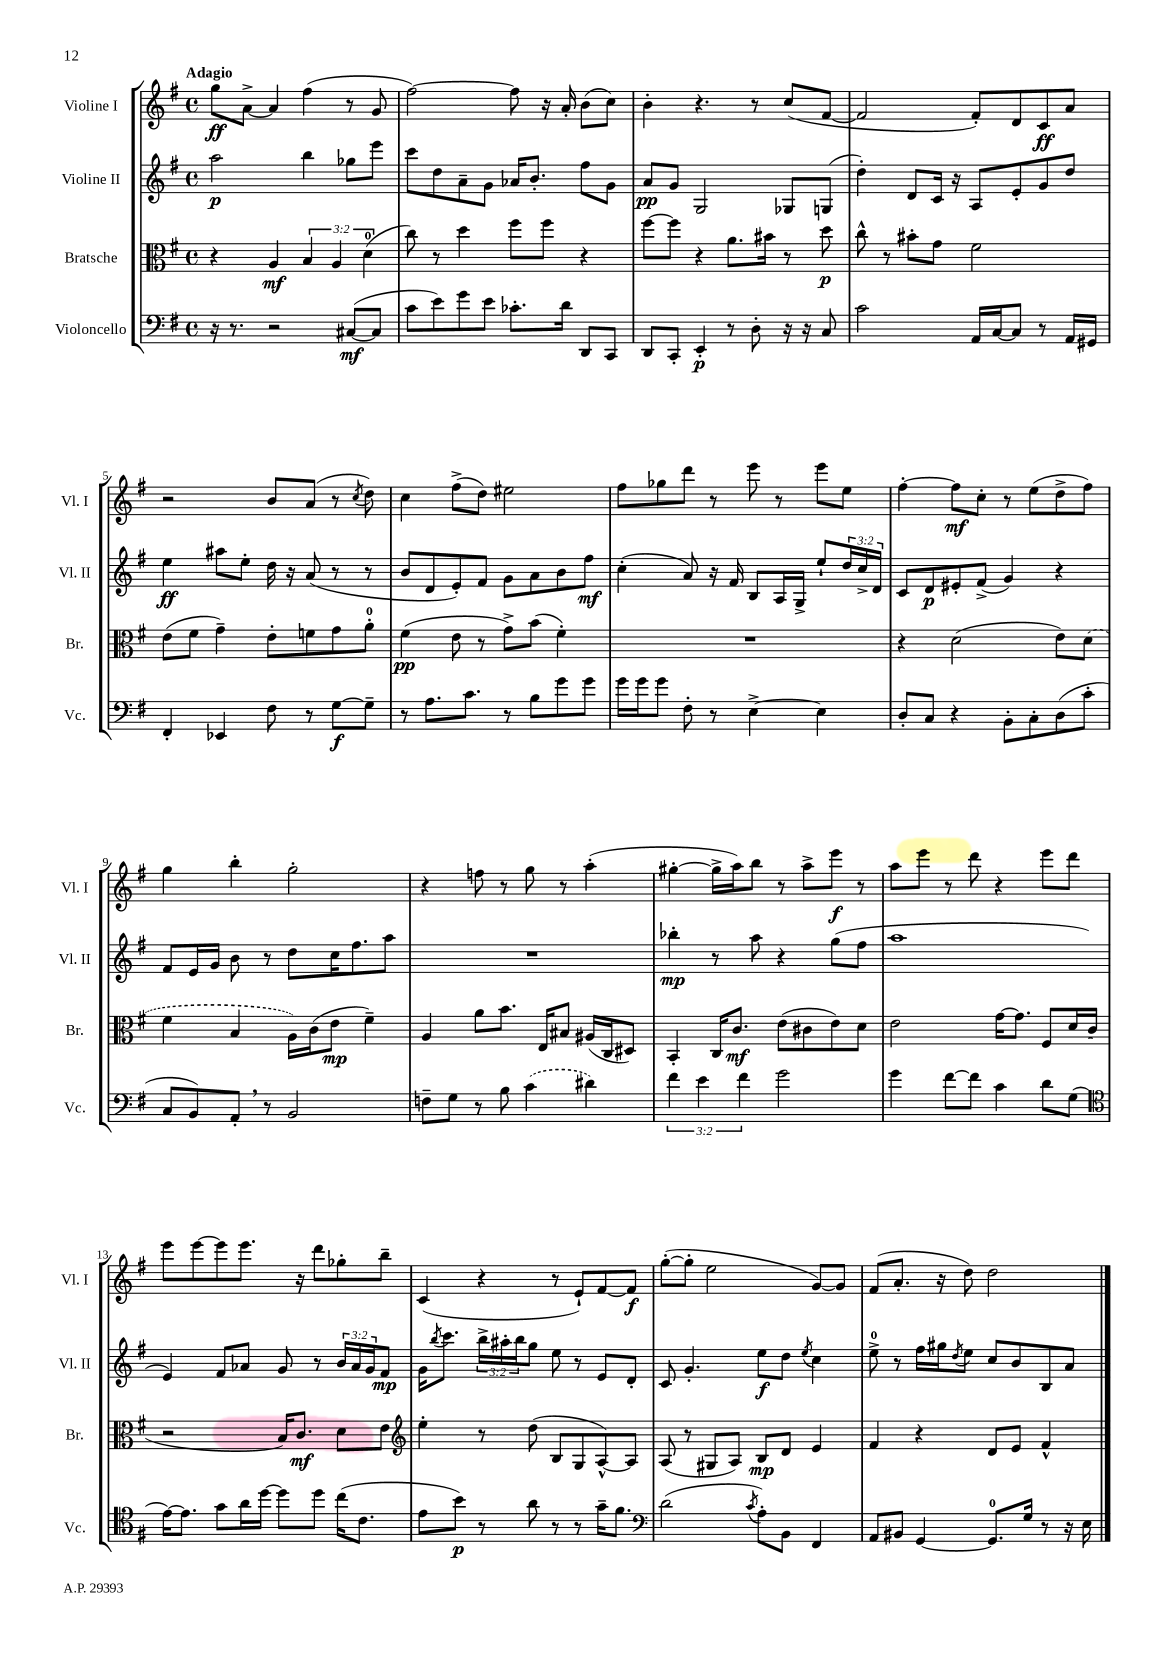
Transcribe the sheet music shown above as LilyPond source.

<<
\new StaffGroup <<
\new Staff = "s0" \with { instrumentName = "Violine I" shortInstrumentName = "Vl. I" } {
    \clef treble \key g \major \defaultTimeSignature \time 4/4 \tempo "Adagio"
    g''8\ff a'8~-> a'4 fis''4( r8 g'8 |
    fis''2~) fis''8 r16 a'16-. b'8( c''8) |
    b'4-. r4. r8 c''8( fis'8~ |
    fis'2 fis'8-.) d'8 c'8\ff a'8 |
    r2 b'8 a'8( r8 \acciaccatura { c''8 } d''8) |
    c''4 fis''8->( d''8) eis''2 |
    fis''8 ges''8 d'''8 r8 e'''8 r8 e'''8 e''8 |
    fis''4~-. fis''8\mf c''8-. r8 e''8( d''8-> fis''8) |
    g''4 b''4-. g''2-. |
    r4 f''8 r8 g''8 r8 a''4-.( |
    gis''4~-. gis''16-> a''16) b''8 r8 a''8-> e'''8\f r8 |
    a''8 e'''8 r8 d'''8 r4 e'''8 d'''8 |
    e'''8 e'''8~ e'''8 e'''8. r16 d'''8 ges''8-. b''8-- |
    c'4( r4 r8 e'8-!) fis'8~ fis'8\f |
    g''8~-.( g''8-. e''2 g'8~) g'8 |
    fis'8( a'8.-. r16 d''8) d''2 \bar "|." |
}
\new Staff = "s1" \with { instrumentName = "Violine II" shortInstrumentName = "Vl. II" } {
    \clef treble \key g \major \defaultTimeSignature \time 4/4 \override Staff.TupletNumber.text = #tuplet-number::calc-fraction-text
    a''2\p b''4 ges''8 e'''8 |
    c'''8 d''8 a'8-- g'8 aes'16 b'8.-. fis''8 g'8 |
    a'8\pp g'8 g2 ges8 g8( |
    d''4-.) d'8 c'16 r16 a8 e'8-. g'8 d''8 |
    e''4\ff ais''8 e''8-. d''16 r16 a'8( r8 r8 |
    b'8 d'8 e'8-.) fis'8 g'8 a'8 b'8 fis''8\mf |
    c''4-.( a'8) r16 fis'16 b8 a16 g16-> e''8-! \tuplet 3/2 { d''16 c''16-> d'16 } |
    c'8 d'8\p eis'8-. fis'8->( g'4) r4 |
    fis'8 e'16 g'16 b'8 r8 d''8 c''16 fis''8. a''8 |
    R1 |
    bes''4-.\mp r8 a''8 r4 g''8( fis''8 |
    a''1 |
    e'4) fis'8 aes'8 g'8 r8 \tuplet 3/2 { b'16 aes'16 g'16 } fis'8\mp |
    g'16 \acciaccatura { b''8 } c'''8. \tuplet 3/2 { b''16-> ais''16-. b''16 } g''8 e''8 r8 e'8 d'8-. |
    c'8 g'4.-. e''8\f d''8 \acciaccatura { e''8 } c''4 |
    e''8-0-> r8 fis''16 gis''16 \acciaccatura { d''8 } e''8 c''8 b'8 b8 a'8 \bar "|." |
}
\new Staff = "s2" \with { instrumentName = "Bratsche" shortInstrumentName = "Br." } {
    \clef alto \key g \major \defaultTimeSignature \time 4/4 \override Staff.TupletNumber.text = #tuplet-number::calc-fraction-text
    r4 a4\mf \tuplet 3/2 { b4 a4 d'4-0( } |
    c''8) r8 d''4 fis''8 fis''8 r4 |
    fis''8~ fis''8 r4 a'8. bis'16 r8 d''8\p |
    c''8-^ r8 bis'8-. g'8 fis'2 |
    e'8( fis'8 g'4--) e'8-. f'8 g'8 a'8-0-. |
    fis'4\pp( e'8 r8 g'8->) b'8( fis'4-.) |
    R1 |
    r4 d'2( e'8) \once \slurDashed d'8( |
    fis'4 b4 a16) c'16( e'8\mp fis'4--) |
    a4 a'8 b'8. e16 bis8 ais16( c16 dis8) |
    b,4-. c16 c'8.\mf e'8( cis'8 e'8) d'8 |
    e'2 g'16~ g'8. fis8 d'16 c'16( |
    r2 b16) c'8.\mf d'8 e'8 |
    \clef treble e''4-. r8 d''8( b8 g8 a8~-^) a8 |
    a8( r8 gis8 a8) b8\mp d'8 e'4 |
    fis'4 r4 d'8 e'8 fis'4-^ \bar "|." |
}
\new Staff = "s3" \with { instrumentName = "Violoncello" shortInstrumentName = "Vc." } {
    \clef bass \key g \major \defaultTimeSignature \time 4/4 \override Staff.TupletNumber.text = #tuplet-number::calc-fraction-text
    r16 r8. r2 cis8~\mf( cis8 |
    c'8 e'8) g'8 e'8 ces'8.-. d'16 d,8 c,8 |
    d,8 c,8-. e,4-.\p r8 d8-. r16 r16 c8 |
    c'2 a,16 c16~ c8 r8 a,16 gis,16 |
    fis,4-. ees,4 fis8 r8 g8~\f g8-- |
    r8 a8. c'8. r8 b8 g'8 g'8 |
    g'16 g'16 g'8 fis8-. r8 e4~-> e4 |
    d8-. c8 r4 b,8-. c8-. d8( c'8-. |
    c8 b,8) a,8-. \breathe r8 b,2 |
    f8-- g8 r8 b8 \once \slurDashed c'4( dis'4) |
    \tuplet 3/2 { fis'4 e'4 fis'4 } g'2 |
    g'4 fis'8~ fis'8 c'4 d'8 g8( |
    \clef tenor e'16~) e'8. g'8 a'16 d''16~ d''8 d''8 c''16( c'8. |
    e'8 b'8\p) r8 a'8 r8 r8 g'16-- fis'8. |
    \clef bass d'2( \acciaccatura { c'8 } a8-.) b,8 fis,4 |
    a,8 bis,8 g,4~ g,8.-0 g16 r8 r16 e16 \bar "|." |
}
>>
>>
